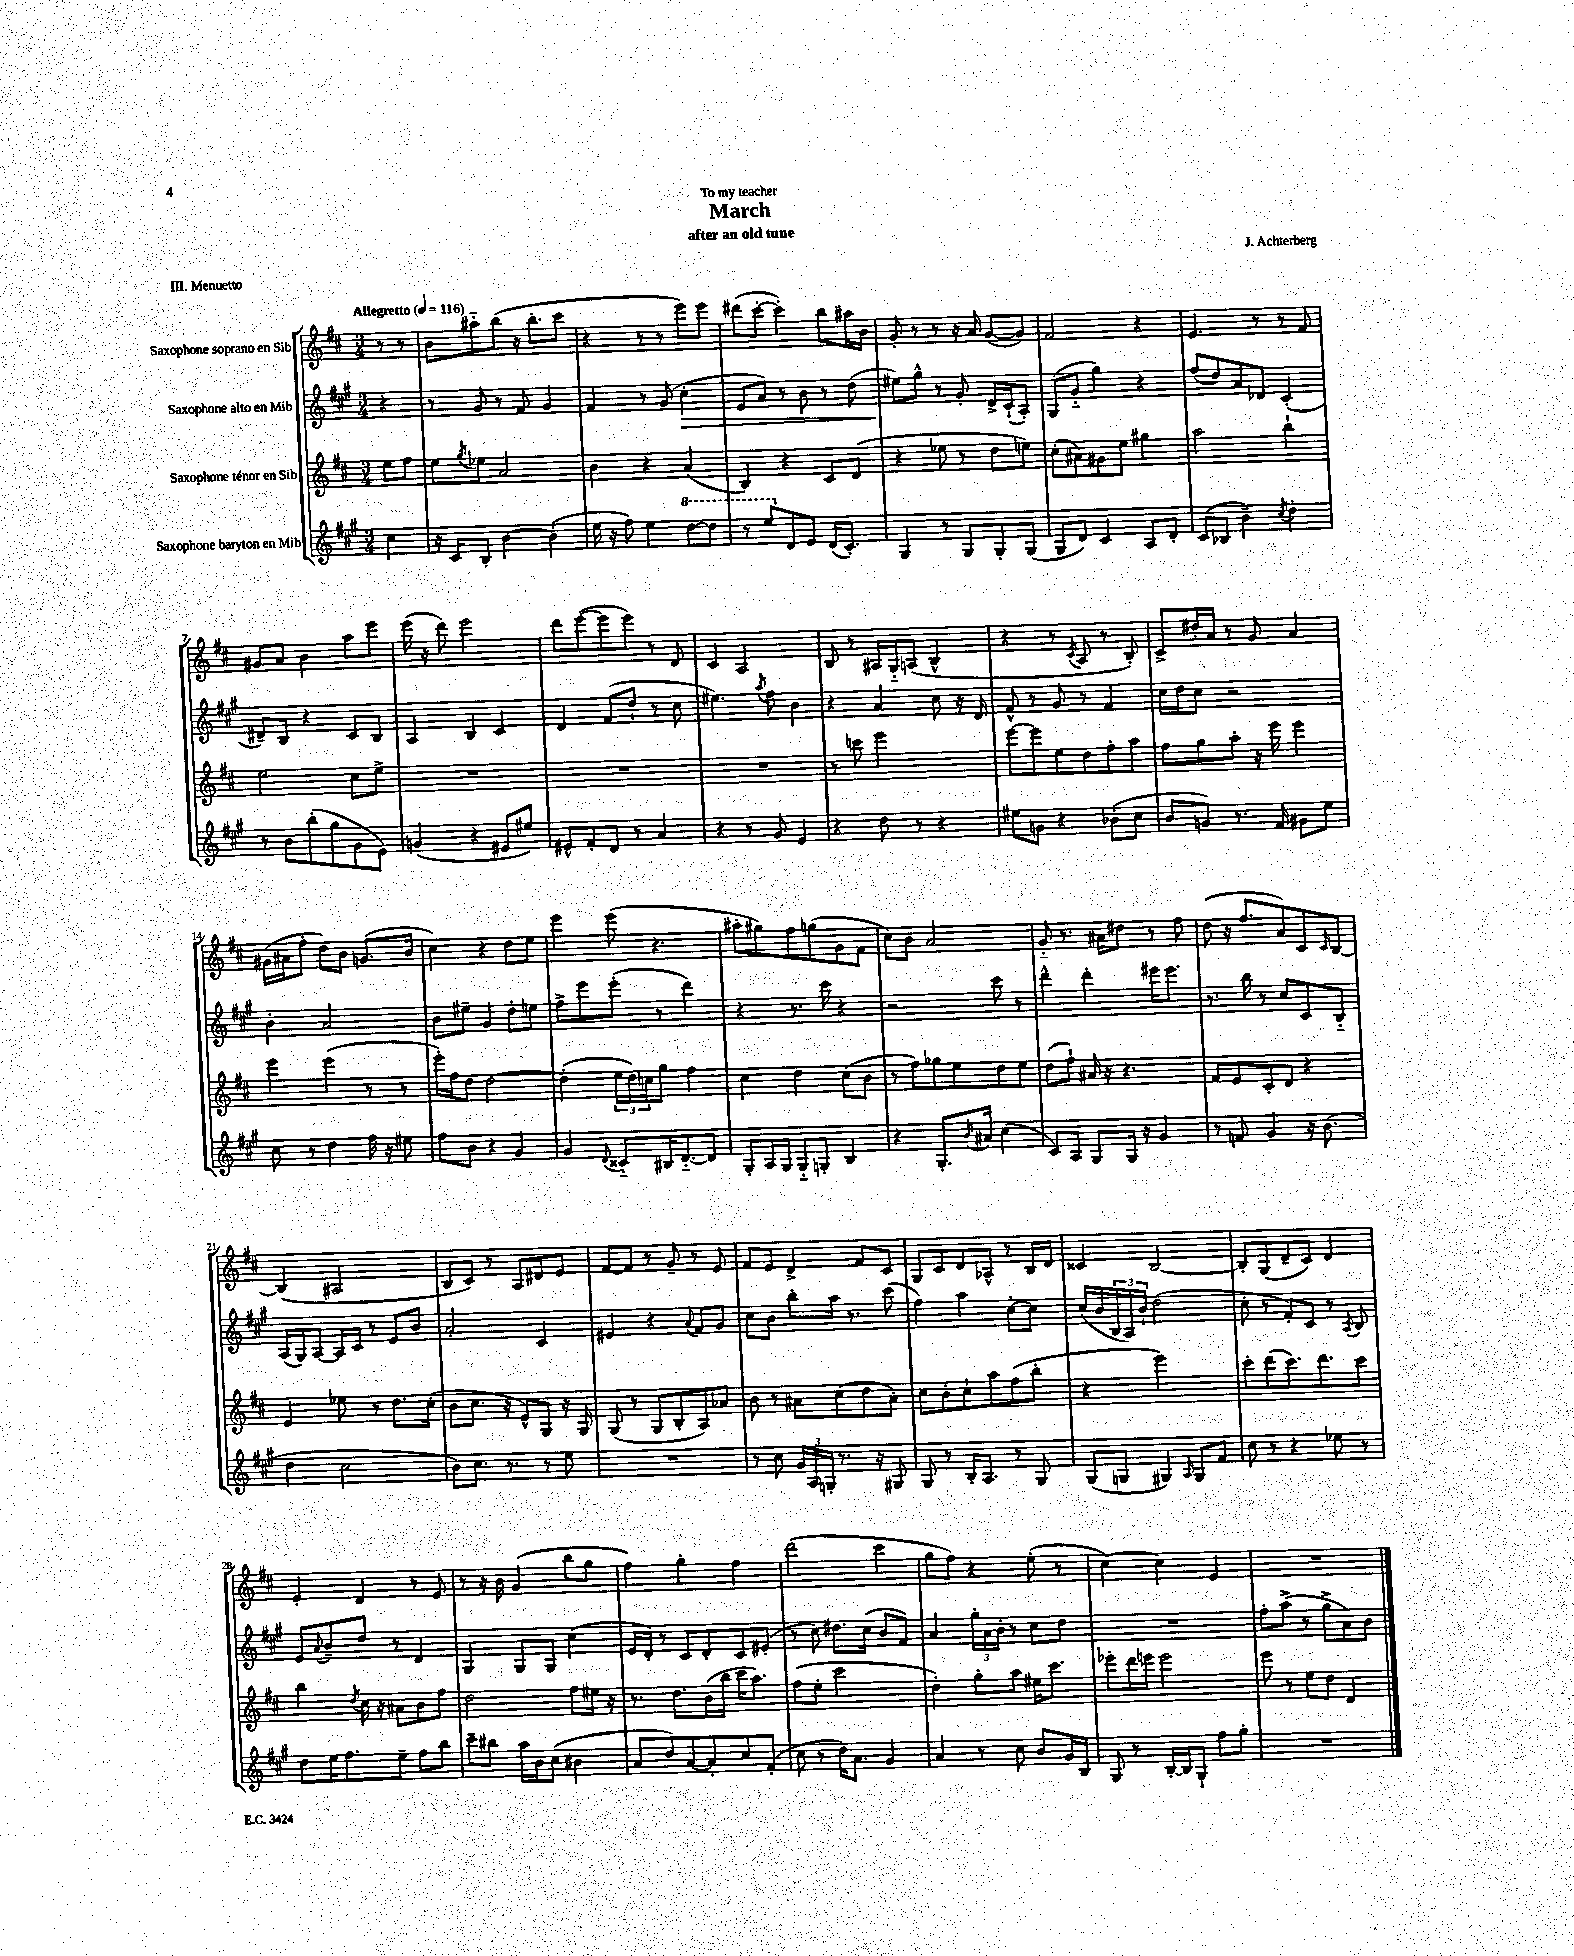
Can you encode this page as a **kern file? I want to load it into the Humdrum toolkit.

**kern	**kern	**kern	**kern
*staff4	*staff3	*staff2	*staff1
*clefG2	*clefG2	*clefG2	*clefG2
*k[f#c#g#]	*k[f#c#]	*k[f#c#g#]	*k[f#c#]
*M3/4	*M3/4	*M3/4	*M3/4
*MM116	*MM116	*MM116	*MM116
4cc#	8ee	4r	8r
.	8ff#	.	8r
=	=	=	=
16r	8ee	8r	8b
16c#	.	.	.
.	8qgg	.	.
8B'	8ee-	8g#	8aa#'~
[4b	2a	8r	(8bb
.	.	8f#	16r
.	.	.	8.bb'
(4b']	.	4g#	.
.	.	.	8ccc#
=	=	=	=
16ee	4b	4f#	4r
16r	.	.	.
8ff#)	.	.	.
4ee	4r	8r	8r
.	.	(8g#	8r
[8ddd	(4a	4cc#'	8eee)
8ddd]	.	.	8eee
=	=	=	=
8r	4B)	8e	(8ddd#
8eee	.	8a)	[8ccc#'
8d	4r	8r	4ccc#'])
8e	.	8b	.
(16d	8c#	8r	8bb
8.c#')	.	.	.
.	(8d	(8dd	16aa#
.	.	.	16b
=	=	=	=
4G#	4r	8ee#)	8g'
.	.	8gg#^^	8r
8r	8ee-	8r	8r
8G#	8r	8g#'	16r
.	.	.	16a
8G#'	8dd	16d^	([8g
.	.	(16c#`	.
(8G#	8ee)	8A')	8g])
=	=	=	=
8G#	(8cc#'	(8G#	2f#
8d)	8a#)	8g#'~	.
4c#	8g#	4gg#)	.
.	8ee	.	.
8A	4gg#	4r	4r
8d'	.	.	.
=	=	=	=
(8c#	2aa	(8ff#	4.e
8B-	.	8dd)	.
4b~)	.	8a	.
.	.	8d-	8r
8qcc#	.	.	.
4dd'	4bb`	(4c#'	8r
.	.	.	8f#
=	=	=	=
8r	2ee	8d#~)	8g#
8b	.	8B	8a
(8bb'	.	4r	4b
8gg#	.	.	.
8g#	8cc#	8c#	8aa
8e)	8ee^	8B	8eee
=	=	=	=
(4g	2.r	4A	(16eee
.	.	.	16r
.	.	.	8ddd)
4r	.	4B	2eee
8e#	.	4c#	.
8ee#)	.	.	.
=	=	=	=
8e#^^	2.r	4d	8ddd
8f#'	.	.	([8eee
8d	.	(8f#	8eee]
8r	.	8dd`	8eee)
4a	.	8r	8r
.	.	8cc#	8d
=	=	=	=
4r	2.r	4.ee#)	4c#
8r	.	.	2A
.	.	8qaa	.
8g#	.	8ff#	.
4e	.	4b	.
=	=	=	=
4r	8r	4r	8B
.	8ccc	.	8r
8dd	2eee	4a	16A#
.	.	.	16G'~
8r	.	.	(8A
4r	.	8cc#	4B^^
.	.	16r	.
.	.	16d	.
=	=	=	=
8ee#	[8eee	8f#^^	4r
8g	8eee]	8r	.
4r	8ee	8g#	8r
.	.	.	8qc#
.	8dd	8r	8A
(8b-'	8ff#'	4f#	8r
8cc#	8aa	.	8B')
=	=	=	=
8b	8ff#	16cc#	8c#^
.	.	16dd	.
8g)	8gg	8cc#	16dd#'
.	.	.	16a
8.r	8aa'	2r	8r
.	16r	.	8g
16f#	16eee	.	.
8g#	4eee	.	4a
8ee	.	.	.
=	=	=	=
8cc#	4eee	4b'	(16g#
.	.	.	16a#
8r	.	.	8ff#'
4dd	(4eee	2a	8dd)
.	.	.	8b
16ff#	8r	.	(8.g
16r	.	.	.
8ee#	8r	.	.
.	.	.	16b
=	=	=	=
8ff#	16eee')	8b	4cc#)
.	16ff#	.	.
8b	8dd	8ee#~	.
4r	[2dd	4g#	4r
4g#	.	8dd'	8dd
.	.	8ee	8ee
=	=	=	=
4g#	(4dd']	8ff#^	4eee
.	.	8eee	.
8qqd	.	.	.
8c##'~	24ee	(8eee'	(8eee
.	24dd)	.	.
.	24cc	.	.
16B#	8gg	8r	4.r
[8.d'~	.	.	.
.	4ff#	4ddd)	.
8d]	.	.	.
=	=	=	=
8G#'	4cc#	4r	8aa#'
16A	.	.	8gg#)
16G#	.	.	.
8G#'~	4dd	8.r	8ff#
8G'	.	.	(8gg
.	.	16ccc#	.
4B	(8cc#	4r	8g
.	8b	.	8f#
=	=	=	=
4r	8r	2r	8cc#)
.	8ff#)	.	8b
8.G#'	8gg-	.	2a
.	8ee	.	.
8qb	.	.	.
16a#	.	.	.
(4cc#	8dd	8ccc#	.
.	8ee	8r	.
=	=	=	=
8c#)	(8dd	4ddd^^	8g'~
8A	8ff#`)	.	8.r
8G#	16a#	4ddd'	.
.	16r	.	16a#
16G#	4.r	.	8dd#
16r	.	.	.
4g#	.	16eee#	8r
.	.	8.eee#	.
.	.	.	8ff#
=	=	=	=
8r	8f#	8.r	(8dd
8f	8e	.	16r
.	.	16bb	8.ff#
4g#	8c#'	8r	.
.	8d	8cc#	8a)
16r	4r	8c#	8c#
(8.b	.	.	.
.	.	.	16qqc#
.	.	8B'~	[8B
=	=	=	=
4dd	4e	(16A	(4B]
.	.	16G#)	.
.	.	[8A	.
2cc#	8ee-	16A]	2A#
.	.	16c#	.
.	8r	8r	.
.	8.dd	8e	.
.	.	8b	.
.	(16cc#'	.	.
=	=	=	=
8b)	8b	2a'	8B
8.cc#	8.cc#	.	8c#)
.	.	.	8r
8.r	16r	.	.
.	8e^^)	.	8A
8r	8G	4c#	8d#
8ee	16r	.	8e
.	16G	.	.
=	=	=	=
2.r	(8G	4e#	[8f#
.	8r	.	8f#]
.	8G	4r	8r
.	8B'	.	8g~
.	.	8qqa	.
.	8A)	8f#	8r
.	8a-	8g#	8e
=	=	=	=
8r	8b	8cc#	8f#
8cc#	8r	8b	8e
24g#	8a#	8bb'	4d^
24A	.	.	.
24G'	.	.	.
8.r	(8cc#	16aa	.
.	.	8.r	.
.	8dd	.	8f#
16r	.	.	.
8G#	8a#')	(8ccc#	8c#
=	=	=	=
8G#	8cc#	4ff#)	8G
8r	8b'	.	8c#
16B'	8cc#`	4aa	8d
8.A	.	.	.
.	8aa	.	8A-^^
8r	(8ff#	[8cc#'	8r
8G#	8bb'	8cc#]	16B
.	.	.	16d
=	=	=	=
(8G#	4r	(16cc#	4c##
.	.	16b	.
8G	.	24B	.
.	.	24A)	.
.	.	24b`	.
4G#)	2eee)	(2dd	[2B
16qqA	.	.	.
8G#	.	.	.
8f#	.	.	.
=	=	=	=
8cc#	8ccc#'	8cc#'	8B']
8r	(8ddd	8r	(8G
4r	8.ccc#)	8f#')	8d~
.	.	8c#	8c#)
.	8.ddd	.	.
8ee-	.	8r	4d
.	.	8qA	.
8r	8ccc#	8B	.
=	=	=	=
8dd	4bb	8e	4e'
.	.	8qqa	.
16ee	.	8b~	.
8.ff#	.	.	.
.	8qdd	.	.
.	16cc#	8dd	4d
.	16r	.	.
8ee~	8a#	8r	.
8ff#	8b	4d	8r
8bb	8ff#	.	8e
=	=	=	=
8ccc#~	2dd	4G#	8r
8bb#	.	.	16r
.	.	.	16b
16aa	.	8G#	(4g
16b	.	.	.
(8cc#	.	8G#	.
4b#	8ff#	(4cc#	8bb
.	16ee#	.	8gg
.	16r	.	.
=	=	=	=
8a	8.r	16e	4ff#)
.	.	16d')	.
8dd)	.	8r	.
.	8.dd	.	.
[8a	.	8c#	4gg'
8a']	(16b	8d'	.
.	16bb	.	.
8cc#	16ccc#	8c#	4ff#
.	8.aa)	.	.
(8f#'	.	(8e#'	.
=	=	=	=
8cc#	(8ff#	8r	(2ddd
8r	8ee'	8cc#)	.
16dd)	2ccc#	8.dd#	.
8.a	.	.	.
.	.	(16cc#	.
4g#	.	8b	4ccc#
.	.	8f#)	.
=	=	=	=
4a	4dd')	4a	8gg
.	.	.	8ff#)
8r	8gg'	24gg#'	4r
.	.	24a	.
.	.	24b'	.
8cc#	8aa	8r	.
8b	16ee#	8cc#	(8ee'
.	8.ccc#	.	.
16g#	.	8dd	8r
16B	.	.	.
=	=	=	=
8G#	8eee-'	2.r	[4cc#)
8r	16ddd	.	.
.	16eee	.	.
[16B'	2eee	.	4cc#]
16B]	.	.	.
8G#`	.	.	.
8ff#	.	.	4e
8gg#'	.	.	.
=	=	=	=
2.r	8eee	8ff#'	2.r
.	8r	(8aa^	.
.	8ee	8r	.
.	8dd	8gg#^	.
.	4d	8a)	.
.	.	8b	.
==	==	==	==
*-	*-	*-	*-
